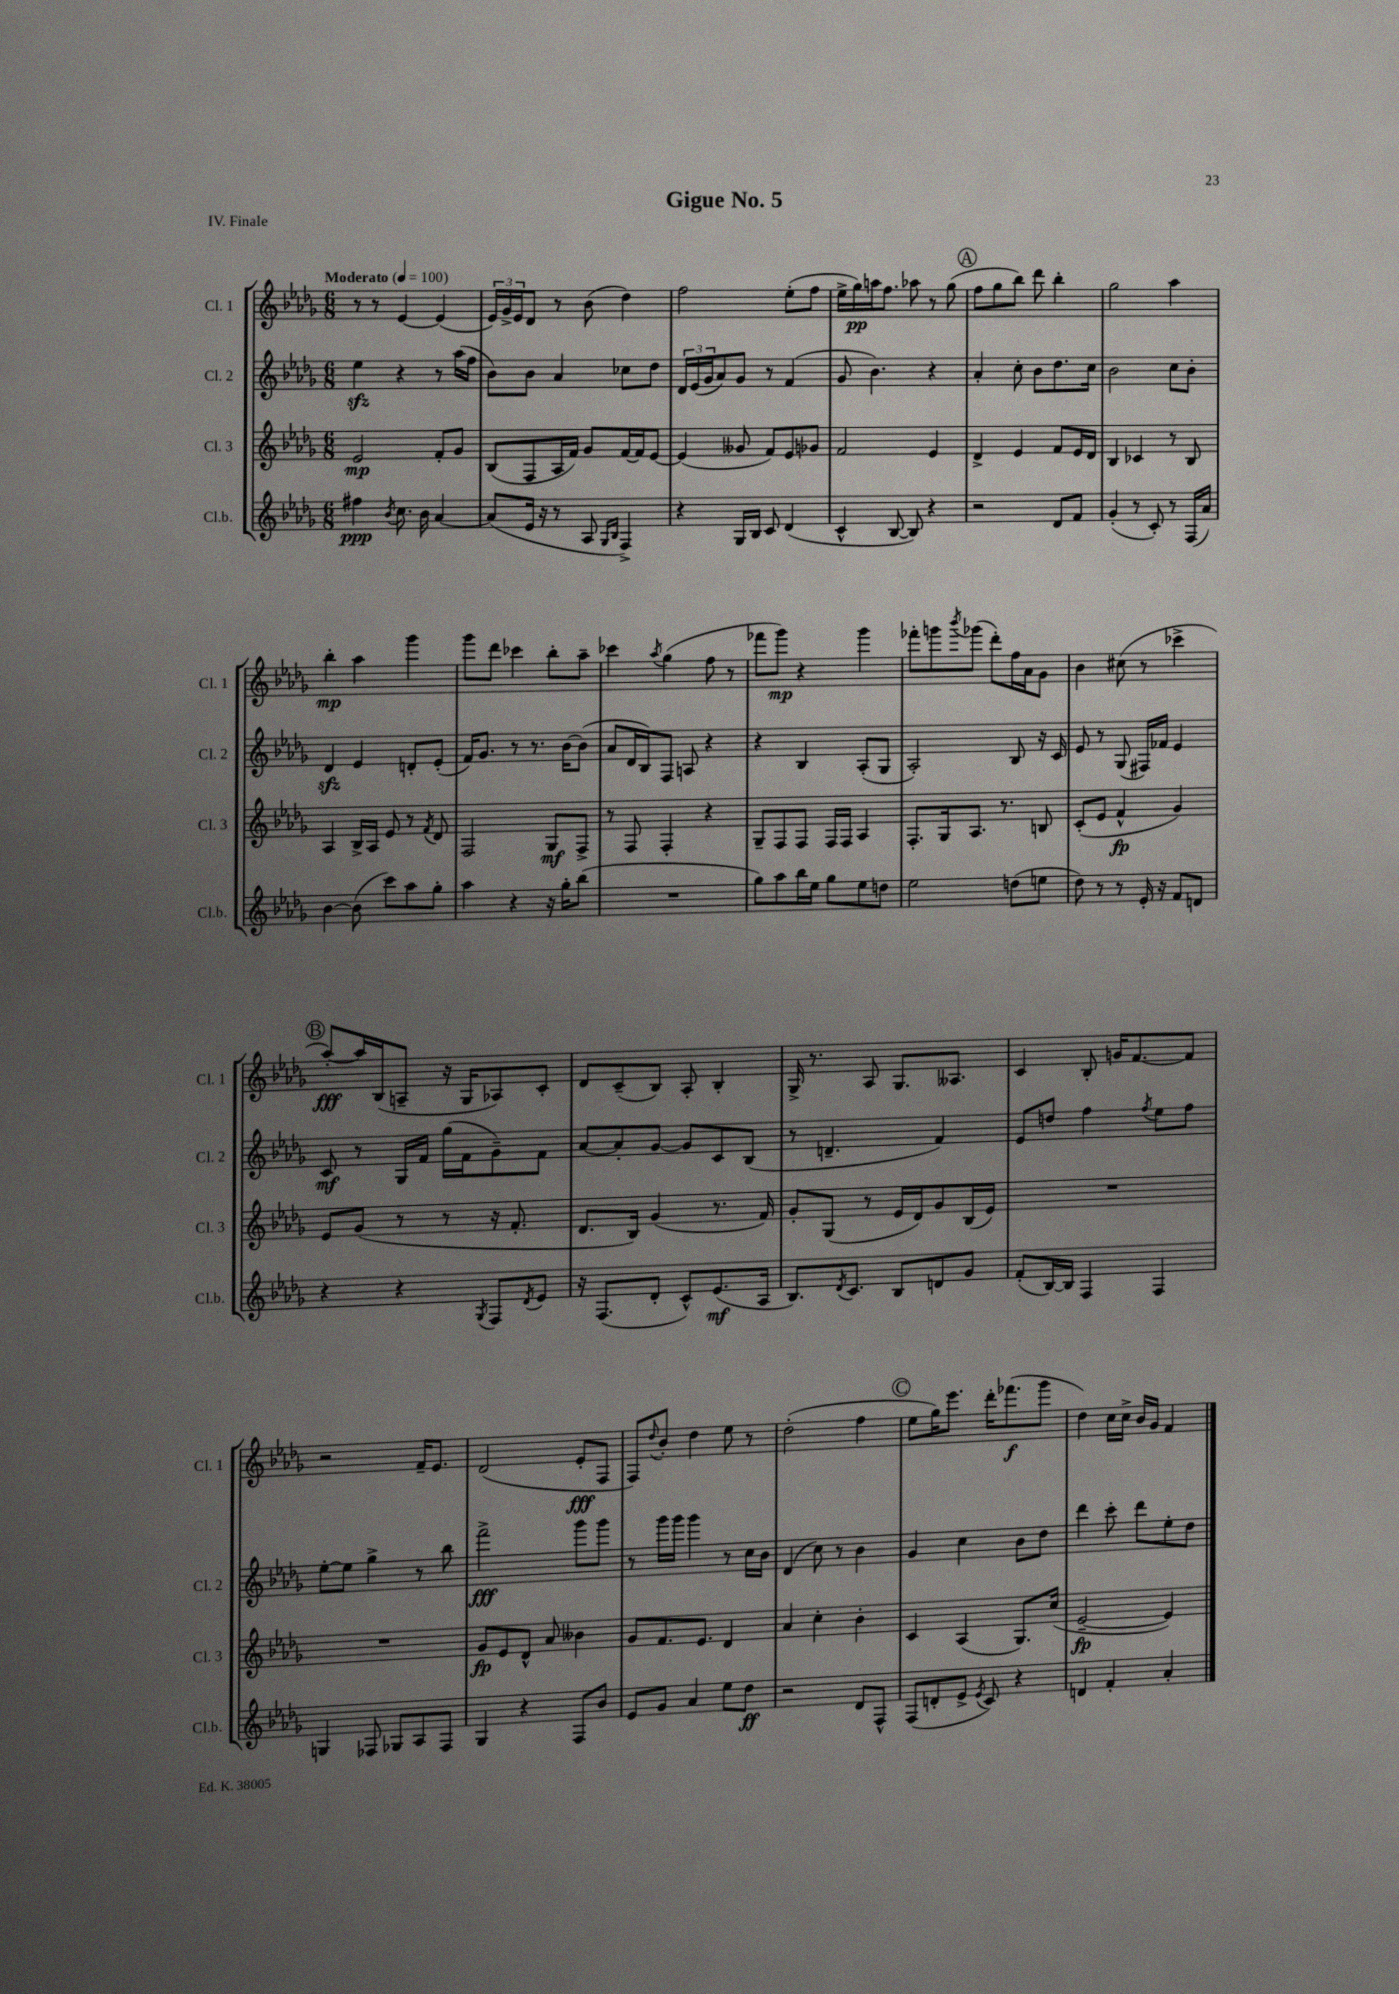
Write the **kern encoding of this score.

**kern	**dynam	**kern	**dynam	**kern	**dynam	**kern	**dynam
*part4	*part4	*part3	*part3	*part2	*part2	*part1	*part1
*staff4	*staff4	*staff3	*staff3	*staff2	*staff2	*staff1	*staff1
*I"Cl.b.	*	*I"Cl. 3	*	*I"Cl. 2	*	*I"Cl. 1	*
*I'Cl.b.	*	*I'Cl. 3	*	*I'Cl. 2	*	*I'Cl. 1	*
*clefG2	*	*clefG2	*	*clefG2	*	*clefG2	*
*k[b-e-a-d-g-]	*	*k[b-e-a-d-g-]	*	*k[b-e-a-d-g-]	*	*k[b-e-a-d-g-]	*
*M6/8	*	*M6/8	*	*M6/8	*	*M6/8	*
*MM100	*	*MM100	*	*MM100	*	*MM100	*
=1	=1	=1	=1	=1	=1	=1	=1
!	!	!	!	!	!	!LO:TX:a:B:t=Moderato	!
4ff#X\	ppp	2e-/	mp	4ee-zz\	.	8r	.
.	.	.	.	.	.	8r	.
8qb-/	.	.	.	.	.	.	.
8.cc\	.	.	.	4r	.	[4e-/	.
16b-\	.	.	.	.	.	.	.
[4a-/	.	8f'/L	.	8r	.	(4e-/]	.
.	.	8g-/J	.	(16aa-\LL	.	.	.
.	.	.	.	16ff\JJ	.	.	.
=2	=2	=2	=2	=2	=2	=2	=2
(8a-/L]	.	(8B-/L	.	8b-\L)	.	24e-/LL)	.
.	.	.	.	.	.	24g-^/	.
.	.	.	.	.	.	24e-/J	.
16e-/Jk	.	8F/	.	8b-\J	.	8d-/J	.
16r	.	.	.	.	.	.	.
8r	.	16A-/L	.	4a-/	.	8r	.
.	.	16f/JJ)	.	.	.	.	.
8A-/	.	8g-/L	.	.	.	(8b-\	.
16qqG-/LL	.	.	.	.	.	.	.
16qqB-/JJ	.	.	.	.	.	.	.
4F^/)	.	[16f/L	.	8cc-X\L	.	4dd-\)	.
.	.	16f/J]	.	.	.	.	.
.	.	[8e-/J	.	8dd-\J	.	.	.
=3	=3	=3	=3	=3	=3	=3	=3
4r	.	(4e-/]	.	24d-/LL	.	2ff\	.
.	.	.	.	(24e-/	.	.	.
.	.	.	.	24g-/J	.	.	.
.	.	.	.	8a-/)	.	.	.
16G-/LL	.	8g--X/	.	8g-/J	.	.	.
16B-/JJ	.	.	.	.	.	.	.
8c/	.	8f/L)	.	8r	.	.	.
(4d-/	.	8e-/	.	(4f/	.	(8ee-'\L	.
.	.	8g-X/J	.	.	.	8ff\J	.
=4	=4	=4	=4	=4	=4	=4	=4
4c^^/	.	2f/	.	8g-/	.	16ee-^\LL	.
.	.	.	.	.	.	16gg-\)	pp
.	.	.	.	4.b-\)	.	16aan\J	.
.	.	.	.	.	.	8.ff\J	.
[8B-/	.	.	.	.	.	.	.
8B-/])	.	.	.	.	.	8aa-X\	.
4r	.	4e-/	.	4r	.	8r	.
.	.	.	.	.	.	(8gg-\	.
!!LO:REH:place=s1:t=A
=5	=5	=5	=5	=5	=5	=5	=5
2r	.	4d-^/	.	4a-'/	.	8ff\L	.
.	.	.	.	.	.	8gg-\	.
.	.	4e-/	.	8cc'\	.	8bb-\J)	.
.	.	.	.	8b-\L	.	8ddd-\	.
8d-/L	.	8f/L	.	8.dd-\	.	4bb-'\	.
8f/J	.	16e-/L	.	.	.	.	.
.	.	16d-/JJ	.	16cc\Jk	.	.	.
=6	=6	=6	=6	=6	=6	=6	=6
(4g-'/	.	4B-/	.	2b-\	.	2gg-\	.
8r	.	4c-X/	.	.	.	.	.
8c'/)	.	.	.	.	.	.	.
8r	.	8r	.	8cc\L	.	4aa-\	.
(16F/LL	.	8B-/	.	8b-'\J	.	.	.
16a-/JJ)	.	.	.	.	.	.	.
!!LO:LB:g=z
=7	=7	=7	=7	=7	=7	=7	=7
[4b-\	.	4A-/	.	4d-zz/	.	4bb-'\	mp
(8b-\]	.	16B-^/LL	.	4e-/	.	4aa-\	.
.	.	16A-/JJ	.	.	.	.	.
8ccc\L)	.	8e-/	.	.	.	.	.
8aa-\	.	8r	.	8dn'/L	.	4ggg-\	.
.	.	8qf/	.	.	.	.	.
8gg-'\J	.	8d-/	.	(8e-'/J	.	.	.
=8	=8	=8	=8	=8	=8	=8	=8
4aa-\	.	2F/	.	16f/KL)	.	8ggg-\L	.
.	.	.	.	8.g-/J	.	.	.
.	.	.	.	.	.	8ddd-\J	.
4r	.	.	.	8r	.	4ccc-X\	.
.	.	.	.	8.r	.	.	.
16r	.	8G-/L	mf	.	.	8bb-'\L	.
16gg-'\KL	.	.	.	[16b-\KL	.	.	.
(8bb-\J	.	8F^/J	.	(8b-\J]	.	8aa-~\J	.
=9	=9	=9	=9	=9	=9	=9	=9
2.r	.	8r	.	8a-/L	.	4ccc-X\	.
.	.	8F/	.	16d-/L	.	.	.
.	.	.	.	16B-/J)	.	.	.
.	.	.	.	.	.	8qaa-/	.
.	.	4F'/	.	8F/J	.	(4gg-\	.
.	.	.	.	8An/	.	.	.
.	.	4r	.	4r	.	8ff\	.
.	.	.	.	.	.	8r	.
=10	=10	=10	=10	=10	=10	=10	=10
8gg-\L)	.	8G-~/L	.	4r	.	8fff-X\L	.
8aa-\	.	8F/	.	.	.	8ggg-\J)	mp
16bb-\L	.	8F/J	.	4B-/	.	4r	.
16ee-\JJ	.	.	.	.	.	.	.
8gg-\L	.	16F/LL	.	.	.	.	.
.	.	16F/JJ	.	.	.	.	.
8ee-\	.	4A-/	.	(8A-'/L	.	4ggg-\	.
8ddn\J	.	.	.	8G-/J	.	.	.
=11	=11	=11	=11	=11	=11	=11	=11
2ee-\	.	8.F'/L	.	2A-'/)	.	8fff-X'\L	.
.	.	.	.	.	.	8gggn\	.
.	.	16G-/k	.	.	.	.	.
.	.	.	.	.	.	8qbbb-/	.
.	.	8.A-/J	.	.	.	(8ggg-X\J	.
.	.	.	.	.	.	8ddd-'\L)	.
.	.	8.r	.	.	.	.	.
(8ddn\L	.	.	.	8B-/	.	16ff\L	.
.	.	.	.	.	.	16a-\J	.
8een\J	.	8Bn/	.	16r	.	8g-\J	.
.	.	.	.	16c/	.	.	.
=12	=12	=12	=12	=12	=12	=12	=12
8dd-\)	.	(8c'/L	.	8e-/	.	4b-\	.
8r	.	8e-/J	.	8r	.	.	.
8r	.	4f^^/	fp	(8G-/	.	(8cc#X\	.
16e-'/	.	.	.	16F#X/LL)	.	8r	.
16r	.	.	.	16f-X/JJ	.	.	.
8f/L	.	4g-/)	.	4e-/	.	4ccc-X^\	.
8dn/J	.	.	.	.	.	.	.
!!LO:LB:g=z
!!LO:REH:place=s1:t=B
=13	=13	=13	=13	=13	=13	=13	=13
4r	.	8e-/L	.	8c/	mf	[8aa-'/L)	fff
.	.	(8g-/J	.	8r	.	16aa-/L]	.
.	.	.	.	.	.	(16B-/J	.
4r	.	8r	.	16G-/LL	.	8An~/J	.
.	.	.	.	16f/JJ	.	.	.
.	.	8r	.	(16gg-\LL	.	16r	.
.	.	.	.	16f\J	.	16G-/KL	.
8qG-/	.	.	.	.	.	.	.
8F/L	.	16r	.	8g-~\)	.	8A-X/)	.
.	.	8.f'/	.	.	.	.	.
8qd-/	.	.	.	.	.	.	.
8e-/J	.	.	.	8f\J	.	8c'/J	.
=14	=14	=14	=14	=14	=14	=14	=14
16r	.	8.d-/L	.	[8a-/L	.	8d-/L	.
(8.F/L	.	.	.	.	.	.	.
.	.	.	.	8a-'/]	.	(8c~/	.
.	.	16B-/Jk)	.	.	.	.	.
8d-'/J	.	(4g-/	.	[8g-/J	.	8B-/J)	.
8c^^/L)	.	.	.	8g-/L]	.	8A-'/	.
(8.e-/	mf	8.r	.	8c/	.	4B-'/	.
.	.	.	.	(8B-/J	.	.	.
16A-/Jk	.	16f/)	.	.	.	.	.
=15	=15	=15	=15	=15	=15	=15	=15
8.B-/L)	.	8g-'/L	.	8r	.	16G-^/	.
.	.	.	.	.	.	8.r	.
.	.	(8G-/J	.	4.dn~/	.	.	.
8qd-/	.	.	.	.	.	.	.
8.c/J	.	.	.	.	.	.	.
.	.	8r	.	.	.	8A-/	.
8B-/L	.	16e-/LL	.	.	.	8.G-/L	.
.	.	16d-/J)	.	.	.	.	.
8dn/	.	8g-/	.	4f/)	.	.	.
.	.	.	.	.	.	8.A--X/J	.
8g-/J	.	(16B-/L	.	.	.	.	.
.	.	16e-/JJ)	.	.	.	.	.
=16	=16	=16	=16	=16	=16	=16	=16
(8f'/L	.	2.r	.	8e-/L	.	4c/	.
[16B-/L)	.	.	.	8ddn/J	.	.	.
16B-/JJ]	.	.	.	.	.	.	.
4F/	.	.	.	4ff\	.	8B-'/	.
.	.	.	.	.	.	16gn/KL	.
.	.	.	.	.	.	[8.f/	.
.	.	.	.	8qff/	.	.	.
4F/	.	.	.	8ee-\L	.	.	.
.	.	.	.	8ff\J	.	8f/J]	.
!!LO:LB:g=z
=17	=17	=17	=17	=17	=17	=17	=17
4Gn/	.	2.r	.	[8ee-'\L	.	2r	.
.	.	.	.	8ee-\J]	.	.	.
8F-X/	.	.	.	4gg-^\	.	.	.
8G-X/L	.	.	.	.	.	.	.
8A-/	.	.	.	8r	.	16f~/KL	.
.	.	.	.	.	.	8.e-/J	.
8F-/J	.	.	.	8bb-\	.	.	.
=18	=18	=18	=18	=18	=18	=18	=18
4G-/	.	8g-/L	fp	2fff^\	fff	(2d-/	.
.	.	8e-/	.	.	.	.	.
4r	.	8d-^^/J	.	.	.	.	.
.	.	8a-/	.	.	.	.	.
8F/L	.	4b--X\	.	8ggg-\L	.	8e-'/L	fff
8b-/J	.	.	.	8ggg-\J	.	8F/J	.
=19	=19	=19	=19	=19	=19	=19	=19
8e-/L	.	8g-/L	.	8r	.	8F/L)	.
.	.	.	.	.	.	8qqdd-/	.
8g-/J	.	8.f/	.	16ggg-\LL	.	8b-'/J	.
.	.	.	.	16ggg-\JJ	.	.	.
4a-/	.	.	.	4ggg-\	.	4dd-\	.
.	.	8.e-/J	.	.	.	.	.
8ee-\L	.	4d-/	.	8r	.	8ee-\	.
8dd-\J	ff	.	.	16cc\LL	.	8r	.
.	.	.	.	16b-\JJ	.	.	.
=20	=20	=20	=20	=20	=20	=20	=20
2r	.	4a-/	.	(4d-/	.	(2dd-'\	.
.	.	4cc'\	.	8cc\)	.	.	.
.	.	.	.	8r	.	.	.
8d-/L	.	4b-'\	.	4b-\	.	4ff\	.
8F^^/J	.	.	.	.	.	.	.
!!LO:REH:place=s1:t=C
=21	=21	=21	=21	=21	=21	=21	=21
(8F/L	.	4c/	.	4g-/	.	8ee-\L	.
8dn'/	.	.	.	.	.	16gg-\K)	.
.	.	.	.	.	.	8.eee-\J	.
8e-^/J	.	(4A-/	.	4cc\	.	.	.
8qe-/	.	.	.	.	.	.	.
8c/)	.	.	.	.	.	16ddd-'\KL	.
.	.	.	.	.	.	(8.fff-X\	f
4r	.	8.G-/L)	.	8b-\L	.	.	.
.	.	.	.	8dd-\J	.	8ggg-\J	.
.	.	(16cc/Jk	.	.	.	.	.
=22	=22	=22	=22	=22	=22	=22	=22
4dn/	.	[2e-~/	fp	4ddd-\	.	4dd-\)	.
4f'/	.	.	.	8ccc'\	.	16cc\LL	.
.	.	.	.	.	.	16cc^\JJ	.
.	.	.	.	8ddd-\L	.	16b-/LL	.
.	.	.	.	.	.	16g-/JJ	.
4a-'/	.	4e-/])	.	8ee-'\	.	4f/	.
.	.	.	.	8dd-\J	.	.	.
==	==	==	==	==	==	==	==
*-	*-	*-	*-	*-	*-	*-	*-
